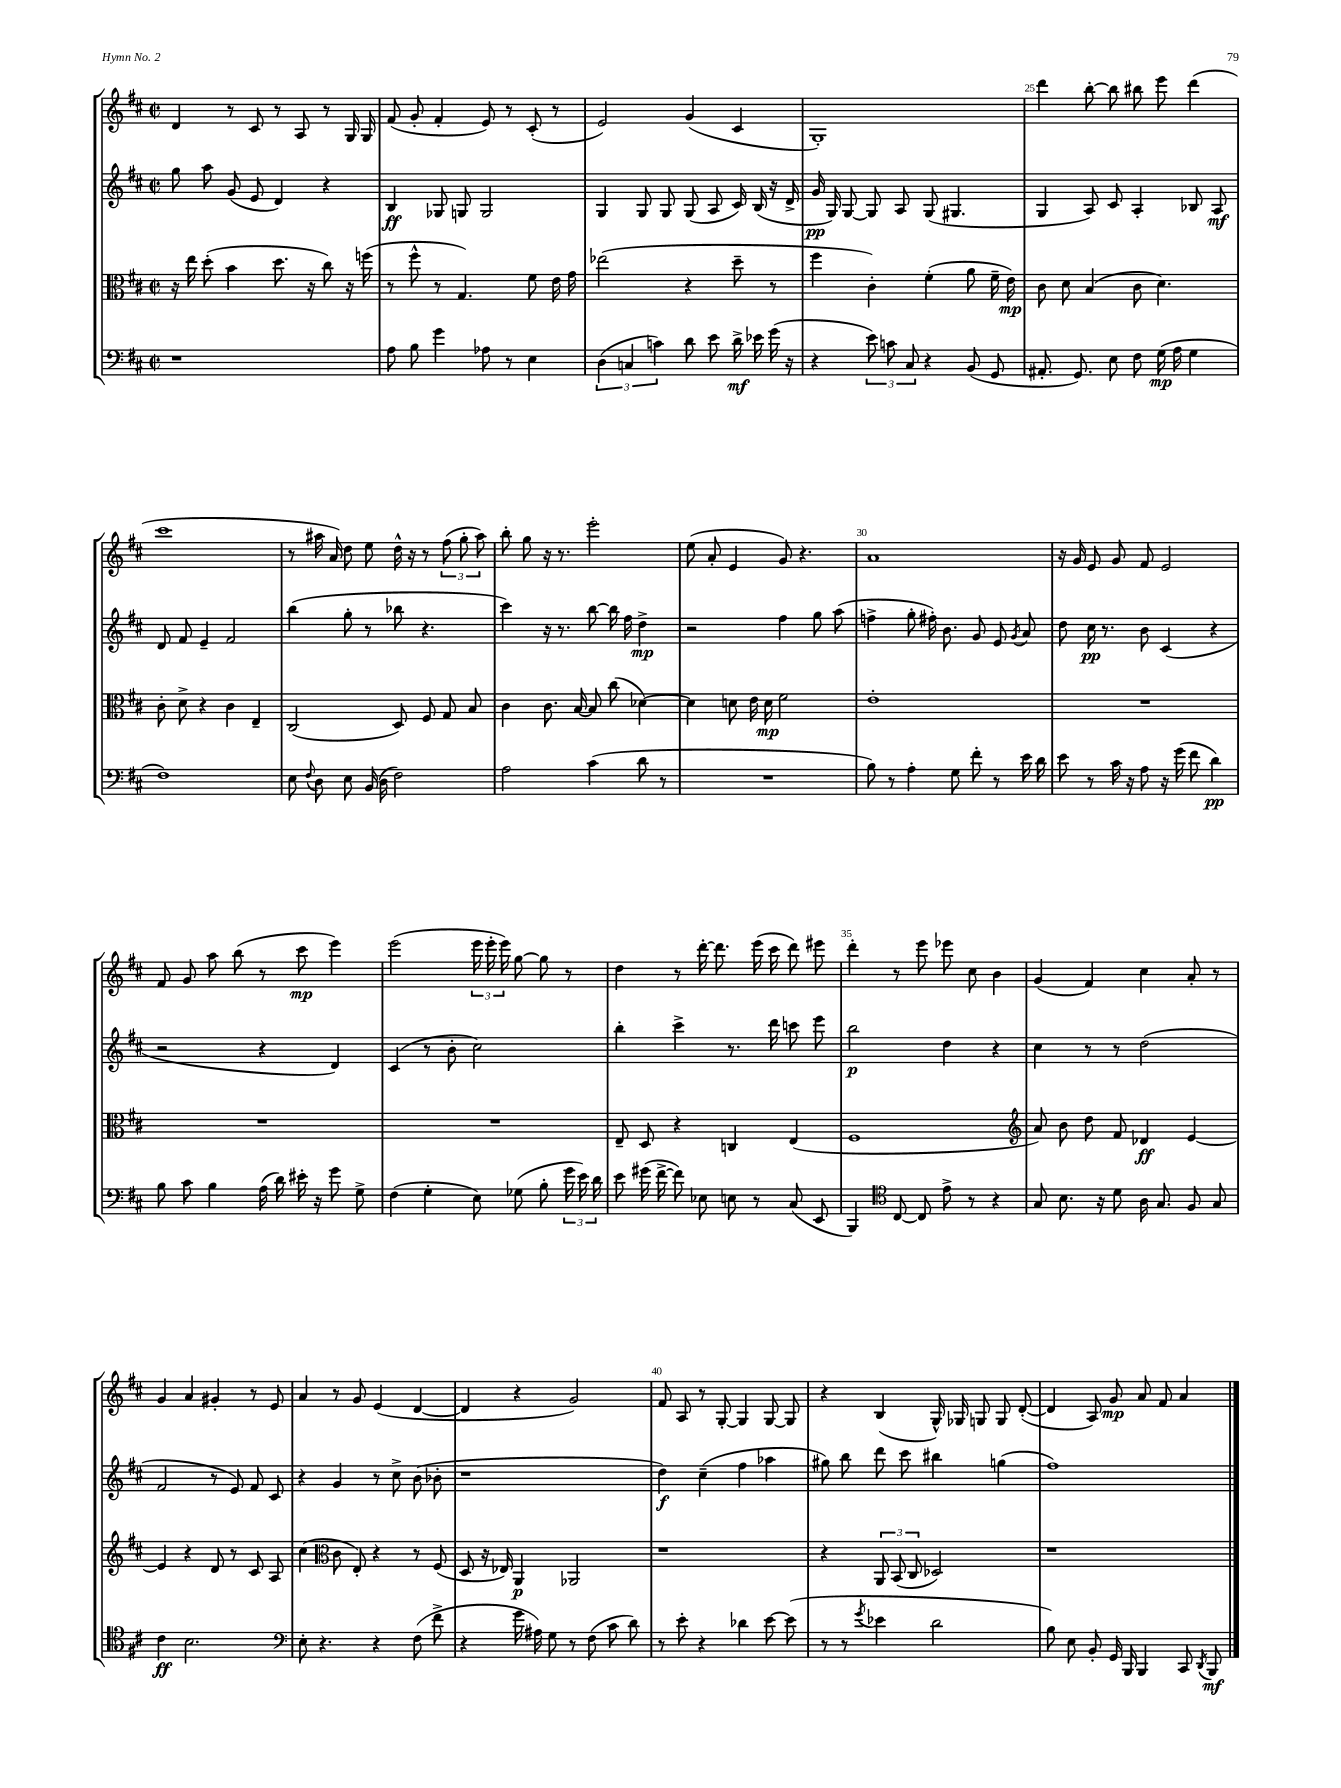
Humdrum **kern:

**kern	**dynam	**kern	**dynam	**kern	**dynam	**kern	**dynam
*part4	*part4	*part3	*part3	*part2	*part2	*part1	*part1
*staff4	*staff4	*staff3	*staff3	*staff2	*staff2	*staff1	*staff1
*clefF4	*	*clefC3	*	*clefG2	*	*clefG2	*
*k[f#c#]	*	*k[f#c#]	*	*k[f#c#]	*	*k[f#c#]	*
*M2/2	*	*M2/2	*	*M2/2	*	*M2/2	*
*met(c|)	*	*met(c|)	*	*met(c|)	*	*met(c|)	*
=21	=21	=21	=21	=21	=21	=21	=21
1r	.	16r	.	8gg\	.	4d/	.
.	.	16ee\	.	.	.	.	.
.	.	(8dd'\	.	8aa\	.	.	.
.	.	4b\	.	(8g/	.	8r	.
.	.	.	.	8e/	.	8c#/	.
.	.	8.dd\	.	4d/)	.	8r	.
.	.	.	.	.	.	8A/	.
.	.	16r	.	.	.	.	.
.	.	8cc#\)	.	4r	.	8r	.
.	.	16r	.	.	.	16G/	.
.	.	(16ffn\	.	.	.	16G/	.
=22	=22	=22	=22	=22	=22	=22	=22
8A\	.	8r	.	4B/	ff	(8f#/	.
8B\	.	8ff#^^\	.	.	.	8g'/	.
4g\	.	8r	.	8G-X/	.	4f#'/	.
.	.	4.G/)	.	8Gn/	.	.	.
8A-X\	.	.	.	2G/	.	8e/)	.
8r	.	.	.	.	.	8r	.
4E\	.	8f#\	.	.	.	(8c#'/	.
.	.	16e\	.	.	.	8r	.
.	.	16g\	.	.	.	.	.
=23	=23	=23	=23	=23	=23	=23	=23
(6D\	.	(2ee-X\	.	4G/	.	2e/)	.
6Cn/	.	.	.	.	.	.	.
.	.	.	.	8G/	.	.	.
6cn\)	.	.	.	.	.	.	.
.	.	.	.	8G/	.	.	.
8d\	.	4r	.	(8G/	.	(4g/	.
8e\	.	.	.	8A/	.	.	.
16d^\	mf	8dd~\	.	16c#/)	.	4c#/	.
16e-X\	.	.	.	(16B/	.	.	.
(16g\	.	8r	.	16r	.	.	.
16r	.	.	.	16d^/	.	.	.
=24	=24	=24	=24	=24	=24	=24	=24
4r	.	4ff#\	.	16g/	pp	1G')	.
.	.	.	.	16G/)	.	.	.
.	.	.	.	[8G/	.	.	.
12e\)	.	4c#'\)	.	8G/]	.	.	.
12cn\	.	.	.	.	.	.	.
.	.	.	.	8A/	.	.	.
12C#/	.	.	.	.	.	.	.
4r	.	(4f#'\	.	(8G/	.	.	.
.	.	.	.	4.G#X/	.	.	.
(8BB/	.	8a\	.	.	.	.	.
8GG/	.	16f#~\	.	.	.	.	.
.	.	16e\)	mp	.	.	.	.
=25	=25	=25	=25	=25	=25	=25	=25
8.AA#X'/	.	8c#\	.	4G/	.	4ddd\	.
.	.	8d\	.	.	.	.	.
8.GG/)	.	.	.	.	.	.	.
.	.	(4B/	.	8A/)	.	[8bb'\	.
8E\	.	.	.	8c#/	.	8bb\]	.
8F#\	.	8c#\	.	4A'/	.	8bb#X\	.
(16G\	mp	4.d\)	.	.	.	8eee\	.
16A\	.	.	.	.	.	.	.
4G\	.	.	.	8B-X/	.	(4ddd\	.
.	.	.	.	8A/	mf	.	.
!!LO:LB:g=z
=26	=26	=26	=26	=26	=26	=26	=26
1F#)	.	8c#'\	.	8d/	.	1ccc#	.
.	.	8d^\	.	8f#/	.	.	.
.	.	4r	.	4e~/	.	.	.
.	.	4c#\	.	2f#/	.	.	.
.	.	4E~/	.	.	.	.	.
=27	=27	=27	=27	=27	=27	=27	=27
8E\	.	(2C#/	.	(4bb\	.	8r	.
8qqF#/	.	.	.	.	.	.	.
8D\	.	.	.	.	.	16aa#X\	.
.	.	.	.	.	.	16a/)	.
8E\	.	.	.	8gg'\	.	8dd\	.
(16BB/	.	.	.	8r	.	8ee\	.
16D\	.	.	.	.	.	.	.
2F#\)	.	8D/)	.	8bb-X\	.	16dd^^\	.
.	.	.	.	.	.	16r	.
.	.	8F#/	.	4.r	.	8r	.
.	.	8G/	.	.	.	(12ff#\	.
.	.	.	.	.	.	12gg'\	.
.	.	8B/	.	.	.	.	.
.	.	.	.	.	.	12aa#\)	.
=28	=28	=28	=28	=28	=28	=28	=28
2A\	.	4c#\	.	4ccc#\)	.	8bb'\	.
.	.	.	.	.	.	8gg\	.
.	.	8.c#\	.	16r	.	16r	.
.	.	.	.	8.r	.	8.r	.
.	.	[16B/	.	.	.	.	.
(4c#\	.	8B/]	.	[8bb\	.	2eee'\	.
.	.	(8cc#\	.	16bb\]	.	.	.
.	.	.	.	16ff#\	.	.	.
8d\	.	[4d-X\)	.	4dd^\	mp	.	.
8r	.	.	.	.	.	.	.
=29	=29	=29	=29	=29	=29	=29	=29
1r	.	4d-\]	.	2r	.	(8ee\	.
.	.	.	.	.	.	8a'/	.
.	.	8dn\	.	.	.	4e/	.
.	.	16e\	.	.	.	.	.
.	.	16d\	mp	.	.	.	.
.	.	2f#\	.	4ff#\	.	8g/)	.
.	.	.	.	.	.	4.r	.
.	.	.	.	8gg\	.	.	.
.	.	.	.	(8aa\	.	.	.
=30	=30	=30	=30	=30	=30	=30	=30
8B\)	.	1e'	.	4ffn^\	.	1a	.
8r	.	.	.	.	.	.	.
4A'\	.	.	.	8gg'\	.	.	.
.	.	.	.	16ff#X'\)	.	.	.
.	.	.	.	8.b\	.	.	.
8G\	.	.	.	.	.	.	.
8f#'\	.	.	.	8g/	.	.	.
8r	.	.	.	8e/	.	.	.
.	.	.	.	8qg/	.	.	.
16e\	.	.	.	8a/	.	.	.
16d\	.	.	.	.	.	.	.
=31	=31	=31	=31	=31	=31	=31	=31
8e\	.	1r	.	8dd\	.	16r	.
.	.	.	.	.	.	16g/	.
8r	.	.	.	16cc#\	pp	8e/	.
.	.	.	.	8.r	.	.	.
16c#\	.	.	.	.	.	8g/	.
16r	.	.	.	.	.	.	.
8A\	.	.	.	8b\	.	8f#/	.
16r	.	.	.	(4c#/	.	2e/	.
(16g\	.	.	.	.	.	.	.
8f#\	.	.	.	.	.	.	.
4d\)	pp	.	.	4r	.	.	.
!!LO:LB:g=z
=32	=32	=32	=32	=32	=32	=32	=32
8B\	.	1r	.	2r	.	8f#/	.
8c#\	.	.	.	.	.	8g/	.
4B\	.	.	.	.	.	8aa\	.
.	.	.	.	.	.	(8bb\	.
(16A\	.	.	.	4r	.	8r	.
16d\)	.	.	.	.	.	.	.
16e#X'\	.	.	.	.	.	8ccc#\	mp
16r	.	.	.	.	.	.	.
8g\	.	.	.	4d/)	.	4eee\)	.
8G^\	.	.	.	.	.	.	.
=33	=33	=33	=33	=33	=33	=33	=33
(4F#\	.	1r	.	(4c#/	.	(2eee\	.
4G'\	.	.	.	8r	.	.	.
.	.	.	.	8b'\	.	.	.
8E\)	.	.	.	2cc#\)	.	24eee\	.
.	.	.	.	.	.	24eee'\	.
.	.	.	.	.	.	24eee\)	.
(8G-X\	.	.	.	.	.	[8gg\	.
8B'\	.	.	.	.	.	8gg\]	.
24g\	.	.	.	.	.	8r	.
24e\)	.	.	.	.	.	.	.
24d\	.	.	.	.	.	.	.
=34	=34	=34	=34	=34	=34	=34	=34
8e\	.	8E~/	.	4bb'\	.	4dd\	.
(16g#X\	.	8D/	.	.	.	.	.
[16f#^\	.	.	.	.	.	.	.
8f#\])	.	4r	.	4ccc#^\	.	8r	.
8E-X\	.	.	.	.	.	[16ddd'\	.
.	.	.	.	.	.	8.ddd\]	.
8En\	.	4Cn/	.	8.r	.	.	.
8r	.	.	.	.	.	(16eee\	.
.	.	.	.	16ddd\	.	16ccc#\	.
(8C#/	.	(4E/	.	8cccn\	.	8ddd\)	.
8EE/	.	.	.	8eee\	.	8eee#X\	.
=35	=35	=35	=35	=35	=35	=35	=35
4BBB/)	.	1F#	.	2bb\	p	4ddd'\	.
*clefC4	*	*	*	*	*	*	*
[8C#/	.	.	.	.	.	8r	.
8C#/]	.	.	.	.	.	8eee\	.
8e^\	.	.	.	4dd\	.	8eee-X\	.
8r	.	.	.	.	.	8cc#\	.
4r	.	.	.	4r	.	4b\	.
=36	=36	=36	=36	=36	=36	=36	=36
*	*	*clefG2	*	*	*	*	*
8G/	.	8a/)	.	4cc#\	.	(4g/	.
8.B\	.	8b\	.	.	.	.	.
.	.	8dd\	.	8r	.	4f#/)	.
16r	.	.	.	.	.	.	.
8d\	.	8f#/	.	8r	.	.	.
16A\	.	4d-X/	ff	(2dd\	.	4cc#\	.
8.G/	.	.	.	.	.	.	.
8F#/	.	[4e/	.	.	.	8a'/	.
8G/	.	.	.	.	.	8r	.
!!LO:LB:g=z
=37	=37	=37	=37	=37	=37	=37	=37
4c#\	ff	4e/]	.	2f#/	.	4g/	.
2.B\	.	4r	.	.	.	4a/	.
.	.	8d/	.	8r	.	4g#X'/	.
.	.	8r	.	8e/)	.	.	.
.	.	8c#/	.	8f#/	.	8r	.
.	.	8A/	.	8c#/	.	8e/	.
=38	=38	=38	=38	=38	=38	=38	=38
*clefF4	*	*	*	*	*	*	*
8E'\	.	(4cc#\	.	4r	.	4a/	.
4.r	.	.	.	.	.	.	.
*	*	*clefC3	*	*	*	*	*
.	.	8c#\	.	4g/	.	8r	.
.	.	8E'/)	.	.	.	8g/	.
4r	.	4r	.	8r	.	(4e/	.
.	.	.	.	8cc#^\	.	.	.
(8F#\	.	8r	.	(8b\	.	[4d/	.
8f#^\	.	(8F#/	.	8b-X'\	.	.	.
=39	=39	=39	=39	=39	=39	=39	=39
4r	.	8D/	.	1r	.	4d/]	.
.	.	16r	.	.	.	.	.
.	.	16E-X/)	.	.	.	.	.
16g\	.	4AA/	p	.	.	4r	.
16A#X\)	.	.	.	.	.	.	.
8G\	.	.	.	.	.	.	.
8r	.	2AA-X/	.	.	.	2g/)	.
(8F#\	.	.	.	.	.	.	.
8c#\	.	.	.	.	.	.	.
8d\)	.	.	.	.	.	.	.
=40	=40	=40	=40	=40	=40	=40	=40
8r	.	1r	.	4dd\)	f	8f#/	.
8e'\	.	.	.	.	.	8A/	.
4r	.	.	.	(4cc#~\	.	8r	.
.	.	.	.	.	.	[8G'/	.
4d-X\	.	.	.	4ff#\	.	4G/]	.
[8e\	.	.	.	4aa-X\	.	[8G/	.
(8e\]	.	.	.	.	.	8G/]	.
=41	=41	=41	=41	=41	=41	=41	=41
8r	.	4r	.	8gg#X\)	.	4r	.
8r	.	.	.	8bb\	.	.	.
8qg/	.	.	.	.	.	.	.
4e-X\	.	12AA/	.	8ddd\	.	(4B/	.
.	.	(12BB/	.	.	.	.	.
.	.	.	.	8ccc#\	.	.	.
.	.	12C#/	.	.	.	.	.
2d\	.	2D-X/)	.	4bb#X\	.	16G^^/)	.
.	.	.	.	.	.	16G-X/	.
.	.	.	.	.	.	8Gn/	.
.	.	.	.	(4ggn\	.	8G/	.
.	.	.	.	.	.	([8d'/	.
=42	=42	=42	=42	=42	=42	=42	=42
8B\)	.	1r	.	1ff#)	.	4d/]	.
8E\	.	.	.	.	.	.	.
8BB'/	.	.	.	.	.	8A/)	.
16GG/	.	.	.	.	.	8g/	mp
16BBB/	.	.	.	.	.	.	.
4BBB/	.	.	.	.	.	8a/	.
.	.	.	.	.	.	8f#/	.
8CC#/	.	.	.	.	.	4a/	.
8qDD/	.	.	.	.	.	.	.
8BBB/	mf	.	.	.	.	.	.
==	==	==	==	==	==	==	==
*-	*-	*-	*-	*-	*-	*-	*-
